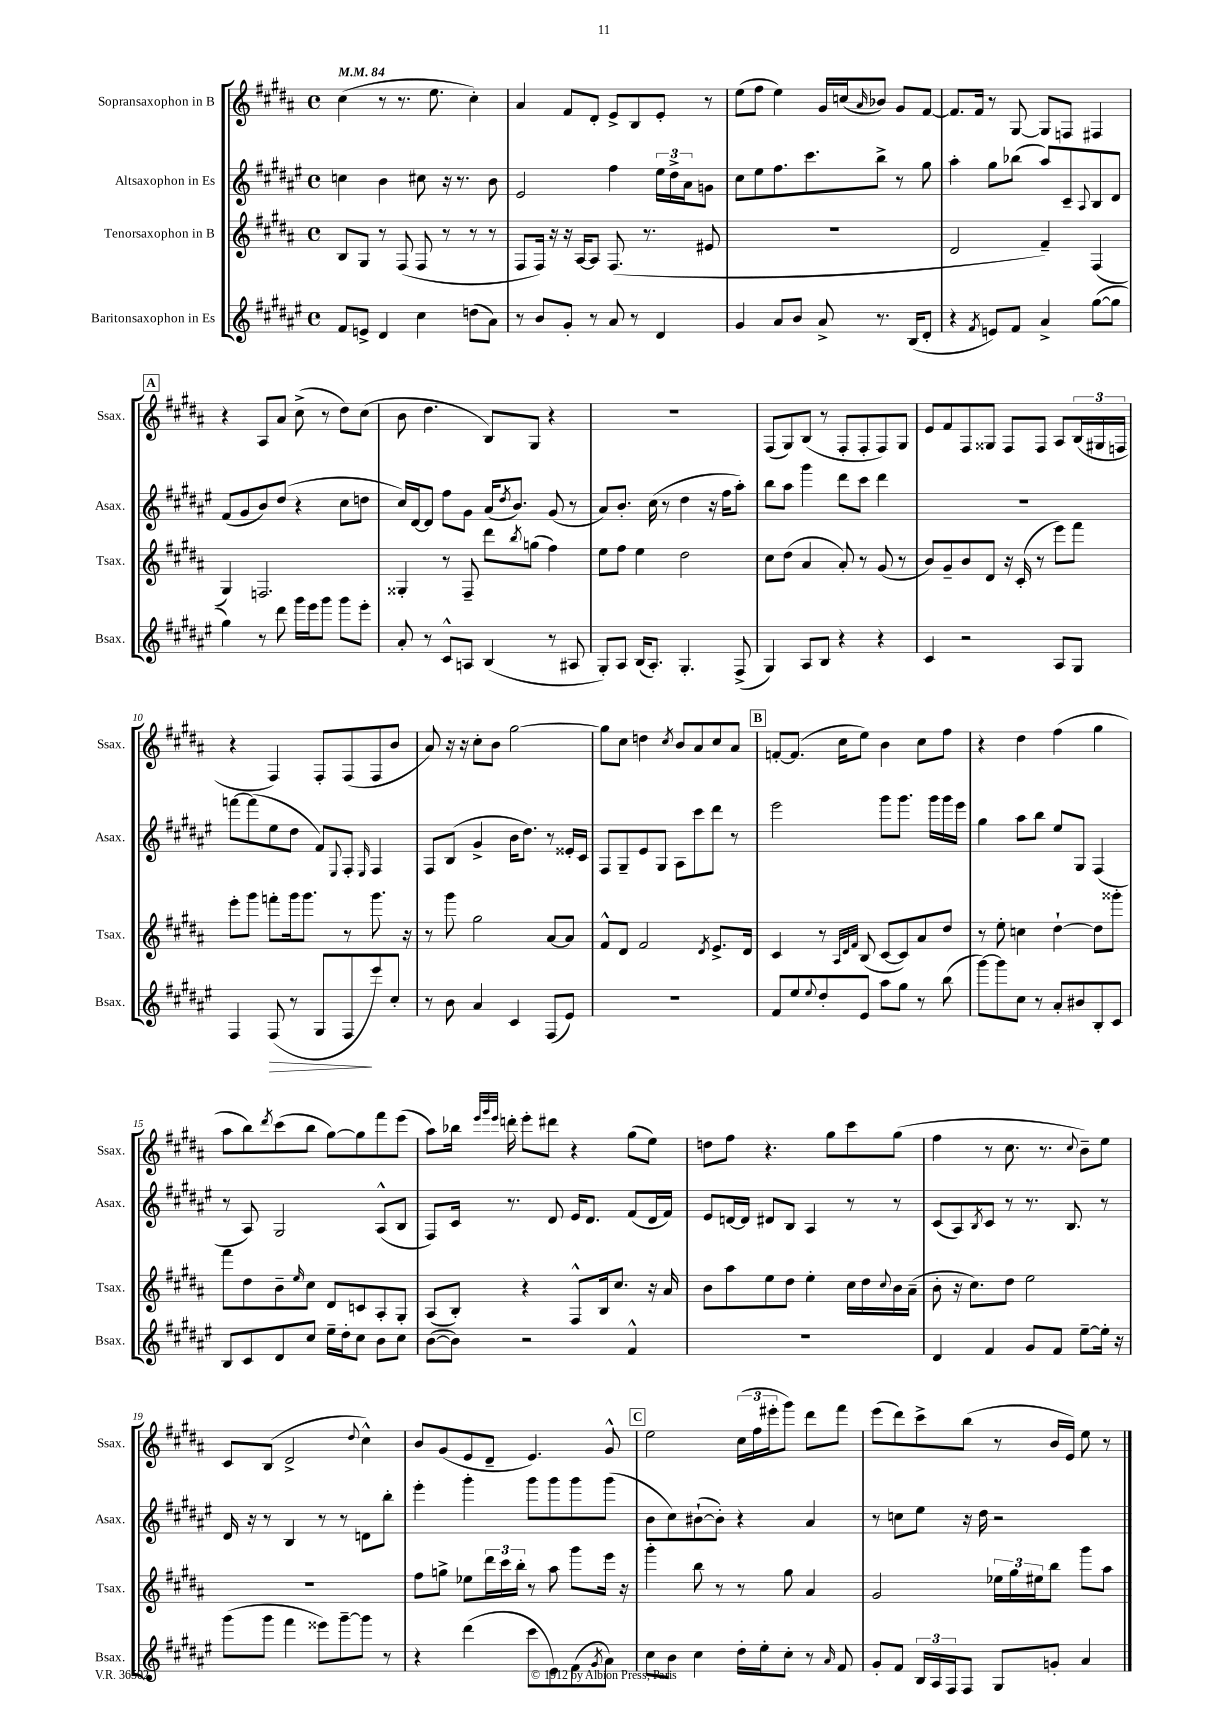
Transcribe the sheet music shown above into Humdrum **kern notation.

**kern	**dynam	**kern	**kern	**kern
*part4	*part4	*part3	*part2	*part1
*staff4	*staff4	*staff3	*staff2	*staff1
*I"Baritonsaxophon in Es	*	*I"Tenorsaxophon in B	*I"Altsaxophon in Es	*I"Sopransaxophon in B
*I'Bsax.	*	*I'Tsax.	*I'Asax.	*I'Ssax.
*clefG2	*	*clefG2	*clefG2	*clefG2
*k[f#c#g#d#a#e#]	*	*k[f#c#g#d#a#]	*k[f#c#g#d#a#e#]	*k[f#c#g#d#a#]
*M4/4	*	*M4/4	*M4/4	*M4/4
*met(c)	*	*met(c)	*met(c)	*met(c)
*MM84	*	*MM84	*MM84	*MM84
=1	=1	=1	=1	=1
8f#/L	.	8B/L	4ccn\	(4cc#\
8en^/J	.	8G#/J	.	.
4d#/	.	8r	4b\	8r
.	.	(8F#/	.	8.r
4cc#\	.	8F#/	8cc#X\	.
.	.	.	.	8.ee\
.	.	8r	16r	.
.	.	.	8.r	.
(8ddn\L	.	8r	.	4cc#'\)
8a#\J)	.	8r	8b\	.
=2	=2	=2	=2	=2
8r	.	8F#/L	2e#/	4a#/
8b/L	.	16F#/Jk)	.	.
.	.	16r	.	.
8g#'/J	.	16r	.	8f#/L
.	.	[16A#/KL	.	.
8r	.	8A#/J]	.	8d#'/J
8a#/	.	(8.F#/	4ff#\	8e^/L
8r	.	.	.	8B/
.	.	8.r	.	.
4d#/	.	.	24ee#\LL	8e'/J
.	.	.	24dd#^\	.
.	.	.	24a#\J	.
.	.	8e#X/	8gn\J	8r
=3	=3	=3	=3	=3
4g#/	.	1r	8cc#\L	(8ee\L
.	.	.	8ee#\	8ff#\J
8a#/L	.	.	8.ff#\	4ee\)
8b/J	.	.	.	.
.	.	.	8.ccc#\	.
8a#^/	.	.	.	16g#/LL
.	.	.	.	(16ccn/J
.	.	.	.	16qqa#/
8.r	.	.	8bb^\J	8b-X/J)
.	.	.	8r	8g#/L
(16B/KL	.	.	.	.
8d#'/J	.	.	8gg#\	[8f#/J
=4	=4	=4	=4	=4
4r	.	2d#/	4aa#'\	8.f#/L]
.	.	.	.	16f#/Jk
8qf#/	.	.	.	.
8en/L)	.	.	8gg#\L	8r
8f#/J	.	.	(8bb-X\J	[8G#/
4a#^/	.	4f#~/)	8aa#/L)	8G#/L]
.	.	.	8c#~/	8Fn/J
.	.	.	8qqA#/	.
([8gg#\L	.	(4F#/	8B/	4F#X/
8gg#\J]	.	.	8d#/J	.
!!LO:LB:g=z
!!LO:REH:place=s1:t=A
=5	=5	=5	=5	=5
4gg#\)	.	4G#/)	(8f#/L	4r
.	.	.	8g#/	.
8r	.	2.Fn/	8b/)	8A#/L
8ddd#\	.	.	(8dd#/J	8a#/J
16ggg#\LL	.	.	4r	(8cc#^\
16eee#\J	.	.	.	.
8ggg#\J	.	.	.	8r
8ggg#\L	.	.	8cc#\L	8dd#\L)
8eee#'\J	.	.	8ddn\J	(8cc#\J
=6	=6	=6	=6	=6
8a#'/	.	4G##X'/	16cc#/LL)	8b\
.	.	.	[16d#/J	.
8r	.	.	8d#/J]	4.dd#\
8c#^^/L	.	8r	8ff#\L	.
8An/J	.	8F#~/	8g#\J	.
(4B/	.	8ddd#\L	(16a#/KL	8B/L)
.	.	.	8qdd#/	.
.	.	.	8.b/J)	.
.	.	8qbb/	.	.
.	.	(8ggn\J	.	8G#/J
8r	.	4ff#\)	(8g#/	4r
8A#X/	.	.	8r	.
=7	=7	=7	=7	=7
8G#'/L)	.	8ee\L	8a#/L)	1r
8A#/J	.	8ff#\J	8.b'/J	.
(16B/KL	.	4ee\	.	.
8.A#'/J)	.	.	(16cc#\	.
.	.	.	8r	.
4.G#'/	.	2dd#\	4dd#\	.
.	.	.	16r	.
.	.	.	16ff#\KL	.
(8F#^/	.	.	8aa#'\J)	.
=8	=8	=8	=8	=8
4G#/)	.	8cc#\L	8bb\L	(8F#/L
.	.	(8dd#\J	8aa#\J	8G#/)
8A#/L	.	4a#/	4ggg#\	(8B/J
8B/J	.	.	.	8r
4r	.	8a#'/)	8ddd#\L	8F#'/L
.	.	8r	8ccc#\J	8F#'/
4r	.	(8g#/	4ddd#\	8F#/)
.	.	8r	.	8G#/J
=9	=9	=9	=9	=9
4c#/	.	8b/L)	1r	8e/L
.	.	8g#~/	.	8f#/
2r	.	8b/	.	8F#/
.	.	8d#/J	.	8G##X/J
.	.	16r	.	8F#/L
.	.	(16c#'/	.	.
.	.	8r	.	8F#/J
8A#/L	.	8eee\L)	.	8A#/L
8G#/J	.	8fff#\J	.	(24B/L
.	.	.	.	24G#X/
.	.	.	.	24Fn/JJ
!!LO:LB:g=z
=10	=10	=10	=10	=10
4F#/	.	8eee'\L	[8fffn\L	4r
.	.	8ggg#\J	(8fff\]	.
!	!LO:HP:b	!	!	!
(8F#/	>	8fffn'\L	8ee#\	4F#/)
8r	.	16ggg#\k	8dd#\J	.
.	.	8.ggg#\J	.	.
8G#/L	.	.	8f#/L)	8F#'/L
.	.	.	8qqE#/	.
8F#/	.	8r	8F#'/J	(8F#/
.	.	.	16qqE#/	.
8eee#/)	]	8.ggg#\	4F#/	8F#/
8cc#'/J	.	.	.	8b/J
.	.	16r	.	.
=11	=11	=11	=11	=11
8r	.	8r	8F#/L	8a#/)
8b\	.	8ggg#\	(8B/J	16r
.	.	.	.	16r
4a#/	.	2gg#\	4g#^/	8cc#'\L
.	.	.	.	8b\J
4c#/	.	.	16b\KL	[2gg#\
.	.	.	8.dd#\J)	.
(8F#/L	.	[8a#/L	8r	.
8e#/J)	.	8a#/J]	16e##X'/LL	.
.	.	.	16c#/JJ	.
=12	=12	=12	=12	=12
1r	.	8f#^^/L	8F#/L	8gg#\L]
.	.	8d#/J	8G#~/	8cc#\J
.	.	2f#/	8e#/	4ddn\
.	.	.	8G#/J	.
.	.	.	.	8qcc#/
.	.	.	8A#\L	8b/L
.	.	.	8ccc#\	8a#/
.	.	8qd#/	.	.
.	.	8.e^/L	8ddd#\J	8cc#/
.	.	.	8r	8a#/J
.	.	16d#/Jk	.	.
!!LO:REH:place=s1:t=B
=13	=13	=13	=13	=13
8f#/L	.	4c#/	2eee#\	[8fn'/L
8ee#/	.	.	.	(8.f/J]
8qqee#/	.	.	.	.
8dd#'/	.	8r	.	.
.	.	.	.	16cc#\KL
.	.	32qqA#/LLL	.	.
.	.	32qqd#/	.	.
.	.	32qqf#/JJJ	.	.
8e#/J	.	(8B/	.	8ee\J)
8aa#\L	.	[8c#/L	8ggg#\L	4b\
8gg#\J	.	8c#/])	8.ggg#\J	.
8r	.	8a#/	.	8cc#\L
.	.	.	16ggg#\LL	.
(8bb\	.	8dd#/J	16ggg#\	8ff#\J
.	.	.	16eee#\JJ	.
=14	=14	=14	=14	=14
[8ggg#\L)	.	8r	4gg#\	4r
8ggg#\]	.	8ee'\	.	.
8cc#\J	.	4ccn\	8aa#\L	4dd#\
8r	.	.	8bb\J	.
8a#'/L	.	[4dd#`\	8ee#/L	(4ff#\
8b#X/	.	.	8G#/J	.
8B'/	.	8dd#\L]	(4F#/	4gg#\
8c#/J	.	8ggg##X'\J	.	.
!!LO:LB:g=z
=15	=15	=15	=15	=15
8B/L	.	8fff#\L	8r	8aa#\L
8c#/	.	8dd#\	8A#/)	8bb\)
.	.	.	.	8qddd#/
8d#/	.	8b~\	2G#/	(8ccc#\
.	.	16qqee/	.	.
8cc#/J	.	8cc#\J	.	8bb\J
16ee#~\LL	.	8d#/L	.	[8gg#\L)
16dd#'\J	.	.	.	.
8cc#\J	.	8cn/	.	8gg#\]
8b\L	.	8A#'/	(8A#^^/L	8fff#\
8cc#\J	.	8G#'/J	8B/J	(8eee\J
=16	=16	=16	=16	=16
([8b\L	.	(8A#/L	8F#/L)	8aa#\L)
8b\J])	.	8B'/J)	16c#/Jk	16bb-X\Jk
.	.	.	.	32qqeee/LLL
.	.	.	.	32qqggg#/
.	.	.	.	32qqeee/JJJ
.	.	.	8.r	16dddn'\
2r	.	4r	.	8eee'\L
.	.	.	8d#/	8ddd#X\J
.	.	8F#^^/L	16e#/KL	4r
.	.	.	8.d#/J	.
.	.	16B/k	.	.
.	.	8.cc#/J	.	.
4f#^^/	.	.	(8f#/L	(8gg#\L
.	.	16r	16d#/L	8ee\J)
.	.	16a#/	16f#/JJ)	.
=17	=17	=17	=17	=17
1r	.	8b\L	8e#/L	8ddn\L
.	.	8aa#\	[16dn/L	8ff#\J
.	.	.	16d/JJ]	.
.	.	8ee\	8d#X/L	4.r
.	.	8dd#\J	8B/J	.
.	.	4ee'\	4A#/	.
.	.	.	.	8gg#\L
.	.	16cc#\LL	8r	8ccc#\
.	.	16dd#\	.	.
.	.	8qqcc#/	.	.
.	.	16b\	8r	(8gg#\J
.	.	(16a#~\JJ	.	.
=18	=18	=18	=18	=18
4d#/	.	8b'\	(8c#/L	4ff#\
.	.	16r	8A#/)	.
.	.	8.cc#\L)	.	.
.	.	.	8qB/	.
4f#/	.	.	8c#/J	8r
.	.	8dd#\J	8r	8.cc#\
8g#/L	.	2ee\	8.r	.
.	.	.	.	8.r
8f#/J	.	.	.	.
.	.	.	8.B/	.
.	.	.	.	8qqcc#/
[8ee#~\L	.	.	.	8b~\L)
16ee#'\Jk]	.	.	8r	8ee\J
16r	.	.	.	.
!!LO:LB:g=z
=19	=19	=19	=19	=19
(8ggg#\L	.	1r	16d#/	8c#/L
.	.	.	16r	.
8ggg#\J	.	.	8r	(8B/J
4fff#\	.	.	4B/	2d#^/
8eee##X\L)	.	.	8r	.
[8ggg#~\	.	.	8r	.
.	.	.	.	8qqdd#/
8ggg#\J]	.	.	8dn\L	4cc#^^\)
8r	.	.	8bb'\J	.
=20	=20	=20	=20	=20
4r	.	8ff#\L	4eee#'\	8b/L
.	.	8ggn^\J	.	(8g#/
(4ddd#\	.	8ee-X\L	4ggg#'\	8e/
.	.	24ddd#\L	.	8d#~/J
.	.	24ccc#\	.	.
.	.	24bb'\JJ	.	.
8ccc#\L	.	8r	8ggg#\L	4.e/)
8e#\)	.	8aa#\	8ggg#\	.
(8f#\	.	8ggg#\L	8ggg#\	.
8qg#/	.	.	.	.
8a#\J)	.	16eee\Jk	(8ggg#\J	8g#^^/
.	.	16r	.	.
!!LO:REH:place=s1:t=C
=21	=21	=21	=21	=21
8cc#\L	.	4ggg#'\	8b\L	2ee\
8b\J	.	.	8cc#\)	.
4cc#\	.	8bb\	([8b#X`\	.
.	.	8r	8b#'\J])	.
16dd#'\LL	.	8r	4r	(24cc#\LL
.	.	.	.	24ff#\
16ee#'\J	.	.	.	.
.	.	.	.	24eee#X'\J
8cc#'\J	.	8gg#\	.	8ggg#\J)
8r	.	4a#/	4a#/	8ddd#\L
16qqa#/	.	.	.	.
8f#/	.	.	.	8fff#\J
=22	=22	=22	=22	=22
8g#'/L	.	2g#/	8r	(8eee\L
8f#/J	.	.	8ccn\L	8ddd#\)
24B/LL	.	.	8ee#\J	8ccc#^\
24A#/	.	.	.	.
24F#/J	.	.	.	.
8F#/J	.	.	16r	(8bb\J
.	.	.	16dd#\	.
8G#/L	.	24ee-X\LL	2r	8r
.	.	24gg#\	.	.
.	.	24ee#X\J	.	.
8gn'/J	.	8bb\J	.	16b/LL
.	.	.	.	16e/JJ)
4a#/	.	8ggg#\L	.	8ee\
.	.	8aa#\J	.	8r
==	==	==	==	==
*-	*-	*-	*-	*-
